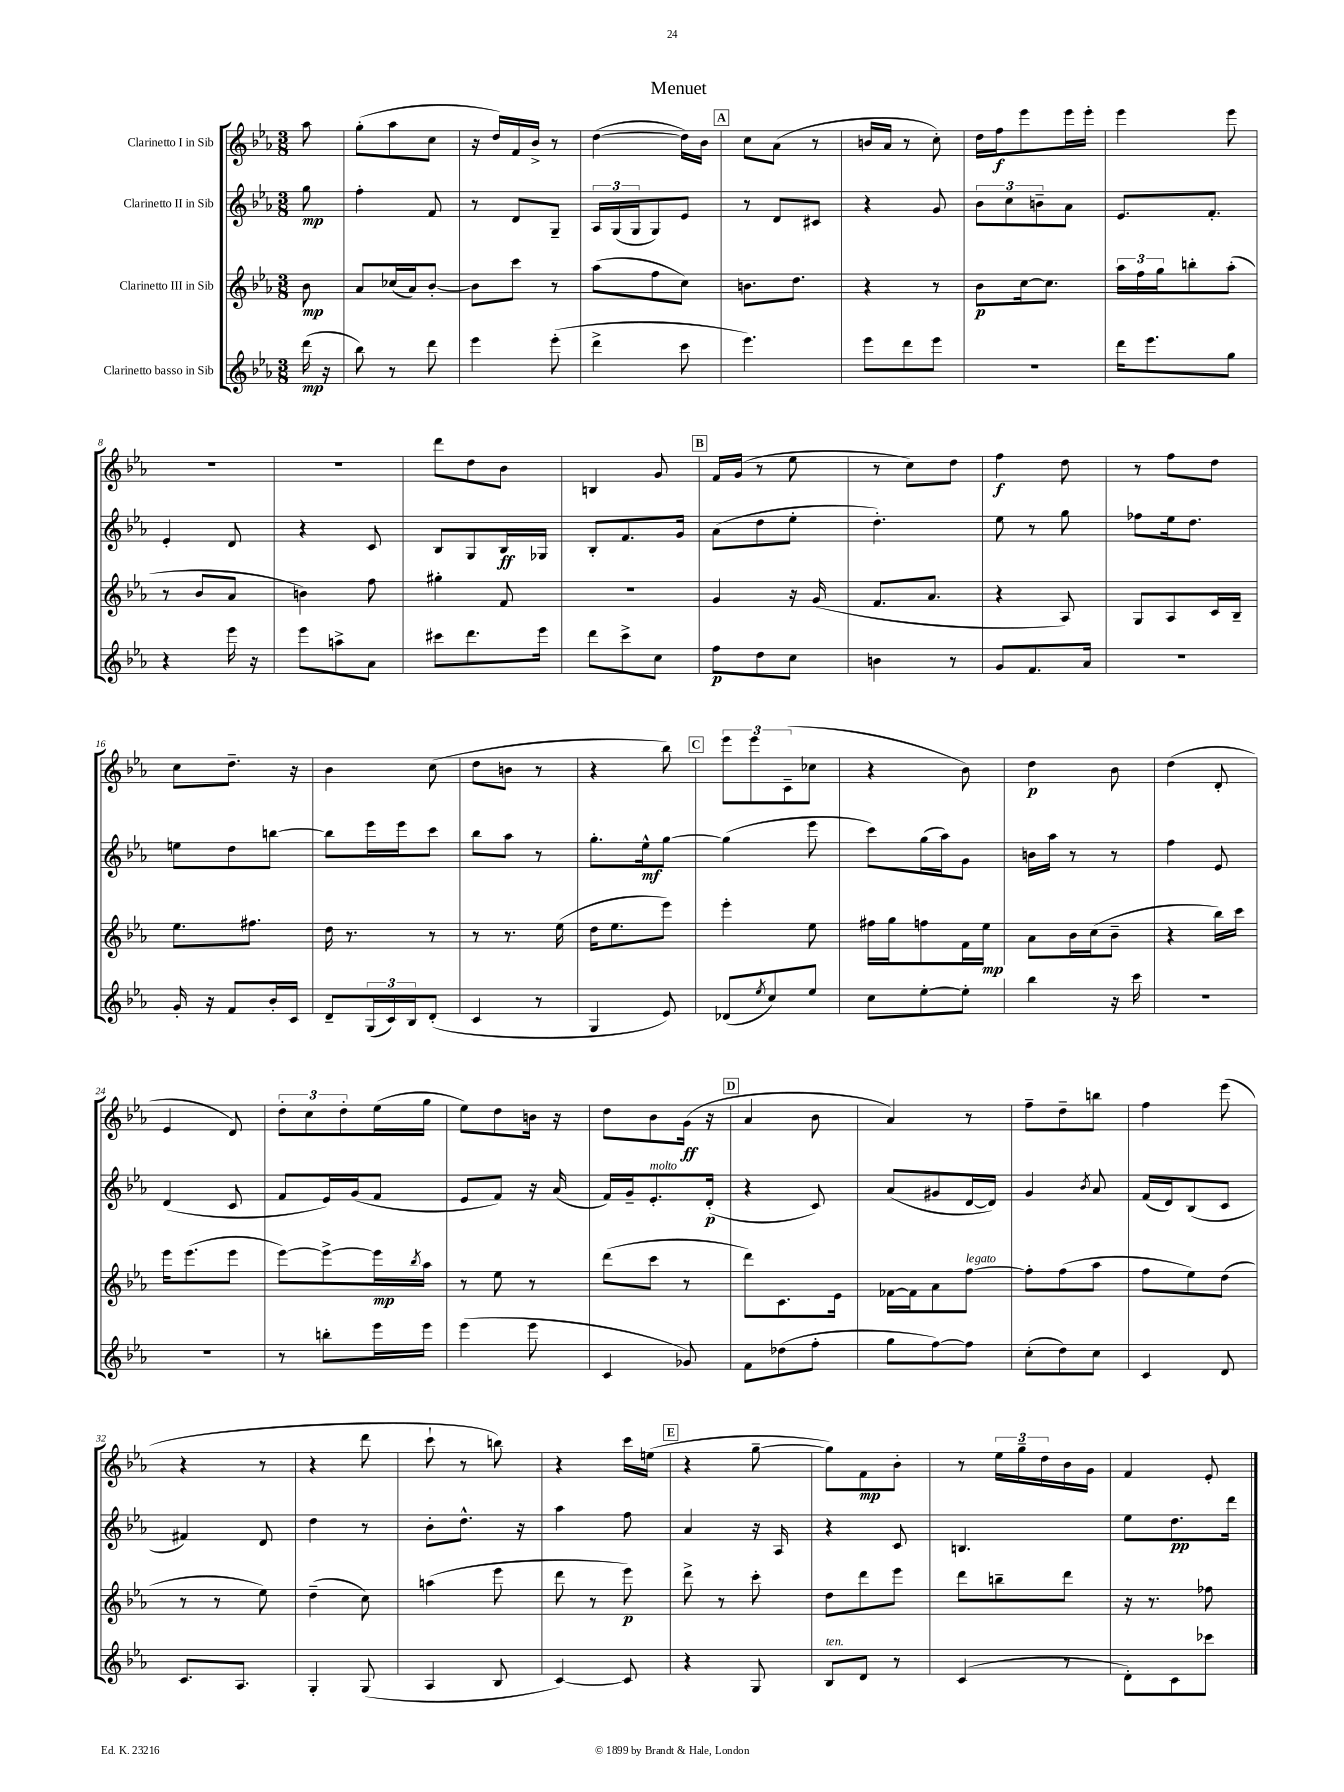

**kern	**dynam	**kern	**dynam	**kern	**dynam	**kern	**dynam
*part4	*part4	*part3	*part3	*part2	*part2	*part1	*part1
*staff4	*staff4	*staff3	*staff3	*staff2	*staff2	*staff1	*staff1
*I"Clarinetto basso in Sib	*	*I"Clarinetto III in Sib	*	*I"Clarinetto II in Sib	*	*I"Clarinetto I in Sib	*
*clefG2	*	*clefG2	*	*clefG2	*	*clefG2	*
*k[b-e-a-]	*	*k[b-e-a-]	*	*k[b-e-a-]	*	*k[b-e-a-]	*
*M3/8	*	*M3/8	*	*M3/8	*	*M3/8	*
=	=	=	=	=	=	=	=
(16ddd\	mp	8b-\	mp	8gg\	mp	8aa-\	.
16r	.	.	.	.	.	.	.
=1	=1	=1	=1	=1	=1	=1	=1
8bb-\)	.	8a-/L	.	4ff'\	.	(8gg'\L	.
8r	.	(16cc-X/L	.	.	.	8aa-\	.
.	.	16a-/J)	.	.	.	.	.
8ddd\	.	[8b-'/J	.	8f/	.	8cc\J	.
=2	=2	=2	=2	=2	=2	=2	=2
4eee-\	.	8b-\L]	.	8r	.	16r	.
.	.	.	.	.	.	16dd/LL)	.
.	.	8ccc\J	.	8d/L	.	16f/	.
.	.	.	.	.	.	16b-^/JJ	.
(8eee-'\	.	8r	.	8G~/J	.	8r	.
=3	=3	=3	=3	=3	=3	=3	=3
4ddd^\	.	(8aa-\L	.	24A-/LL	.	([4dd\	.
.	.	.	.	(24G/	.	.	.
.	.	.	.	24G/J	.	.	.
.	.	8ff\	.	8G/)	.	.	.
8ccc\	.	8cc\J)	.	8e-/J	.	16dd\LL])	.
.	.	.	.	.	.	16b-\JJ	.
!!LO:REH:place=s1:t=A
=4	=4	=4	=4	=4	=4	=4	=4
4.eee-\)	.	8.bn\L	.	8r	.	8cc\L	.
.	.	.	.	8d/L	.	(8a-\J	.
.	.	8.dd\J	.	.	.	.	.
.	.	.	.	8c#X/J	.	8r	.
=5	=5	=5	=5	=5	=5	=5	=5
8eee-\L	.	4r	.	4r	.	16bn/LL	.
.	.	.	.	.	.	16a-/JJ	.
8ddd\	.	.	.	.	.	8r	.
8eee-\J	.	8r	.	8g/	.	8cc'\)	.
=6	=6	=6	=6	=6	=6	=6	=6
4.r	.	8b-\L	p	12b-\L	.	16dd\LL	.
.	.	.	.	.	.	16ff\J	f
.	.	.	.	12cc\	.	.	.
.	.	[16cc\k	.	.	.	8eee-\	.
.	.	.	.	12bn~\	.	.	.
.	.	8.cc\J]	.	.	.	.	.
.	.	.	.	8a-\J	.	16eee-\L	.
.	.	.	.	.	.	16eee-'\JJ	.
=7	=7	=7	=7	=7	=7	=7	=7
16ddd\KL	.	24aa-\LL	.	8.e-/L	.	4eee-\	.
.	.	24ff\	.	.	.	.	.
8.eee-\	.	.	.	.	.	.	.
.	.	24gg\J	.	.	.	.	.
.	.	8bbn'\	.	.	.	.	.
.	.	.	.	8.f'/J	.	.	.
8gg\J	.	(8aa-'\J	.	.	.	8eee-\	.
!!LO:LB:g=z
=8	=8	=8	=8	=8	=8	=8	=8
4r	.	8r	.	4e-'/	.	4.r	.
.	.	8b-/L	.	.	.	.	.
16eee-\	.	8a-/J	.	8d/	.	.	.
16r	.	.	.	.	.	.	.
=9	=9	=9	=9	=9	=9	=9	=9
8eee-\L	.	4bn\)	.	4r	.	4.r	.
8aan^\	.	.	.	.	.	.	.
8a-\J	.	8ff\	.	8c/	.	.	.
=10	=10	=10	=10	=10	=10	=10	=10
8ccc#X\L	.	4gg#X'\	.	8B-/L	.	8ddd\L	.
8.ddd\	.	.	.	8G/	.	8dd\	.
.	.	8f/	.	16B-/L	ff	8b-\J	.
16eee-\Jk	.	.	.	16G-X/JJ	.	.	.
=11	=11	=11	=11	=11	=11	=11	=11
8ddd\L	.	4.r	.	8B-'/L	.	4Bn/	.
8ccc^\	.	.	.	8.f/	.	.	.
8cc\J	.	.	.	.	.	8g/	.
.	.	.	.	16g/Jk	.	.	.
!!LO:REH:place=s1:t=B
=12	=12	=12	=12	=12	=12	=12	=12
8ff\L	p	4g/	.	(8a-\L	.	16f/LL	.
.	.	.	.	.	.	(16g/JJ	.
8dd\	.	.	.	8dd\	.	8r	.
8cc\J	.	16r	.	8ee-'\J	.	8ee-\	.
.	.	(16g/	.	.	.	.	.
=13	=13	=13	=13	=13	=13	=13	=13
4bn\	.	8.f/L	.	4.dd'\)	.	8r	.
.	.	.	.	.	.	8cc\L)	.
.	.	8.a-/J	.	.	.	.	.
8r	.	.	.	.	.	8dd\J	.
=14	=14	=14	=14	=14	=14	=14	=14
8g/L	.	4r	.	8ee-\	.	4ff\	f
8.f/	.	.	.	8r	.	.	.
.	.	8A-/)	.	8gg\	.	8dd\	.
16a-/Jk	.	.	.	.	.	.	.
=15	=15	=15	=15	=15	=15	=15	=15
4.r	.	8G/L	.	8ff-X\L	.	8r	.
.	.	8A-/	.	16ee-\k	.	8ff\L	.
.	.	.	.	8.dd\J	.	.	.
.	.	16c/L	.	.	.	8dd\J	.
.	.	16B-~/JJ	.	.	.	.	.
!!LO:LB:g=z
=16	=16	=16	=16	=16	=16	=16	=16
16g'/	.	8.ee-\L	.	8een\L	.	8cc\L	.
16r	.	.	.	.	.	.	.
8f/L	.	.	.	8dd\	.	8.dd~\J	.
.	.	8.ff#X\J	.	.	.	.	.
16b-'/L	.	.	.	[8bbn\J	.	.	.
16c/JJ	.	.	.	.	.	16r	.
=17	=17	=17	=17	=17	=17	=17	=17
8d~/L	.	16dd\	.	8bb\L]	.	4b-\	.
.	.	8.r	.	.	.	.	.
(24G/L	.	.	.	16eee-\L	.	.	.
24c/)	.	.	.	.	.	.	.
.	.	.	.	16eee-\J	.	.	.
24B-/J	.	.	.	.	.	.	.
(8d'/J	.	8r	.	8ccc\J	.	(8cc\	.
=18	=18	=18	=18	=18	=18	=18	=18
4c/	.	8r	.	8bb-\L	.	8dd\L	.
.	.	8.r	.	8aa-\J	.	8bn\J	.
8r	.	.	.	8r	.	8r	.
.	.	(16ee-\	.	.	.	.	.
=19	=19	=19	=19	=19	=19	=19	=19
4G/	.	16dd\KL	.	8.gg'\L	.	4r	.
.	.	8.ee-\	.	.	.	.	.
.	.	.	.	16ee-^^\k	mf	.	.
8e-/)	.	8eee-\J)	.	[8gg\J	.	8bb-\)	.
!!LO:REH:place=s1:t=C
=20	=20	=20	=20	=20	=20	=20	=20
(8d-X/L	.	4eee-'\	.	(4gg\]	.	12eee-\L	.
.	.	.	.	.	.	12eee-\	.
8qee-/	.	.	.	.	.	.	.
8cc/)	.	.	.	.	.	.	.
.	.	.	.	.	.	(12c~\	.
8ee-/J	.	8ee-\	.	8eee-\	.	8cc-X\J	.
=21	=21	=21	=21	=21	=21	=21	=21
8cc\L	.	16ff#X\LL	.	8ccc\L)	.	4r	.
.	.	16gg\J	.	.	.	.	.
[8ee-'\	.	8ffn\	.	(16gg\L	.	.	.
.	.	.	.	16aa-\J)	.	.	.
8ee-'\J]	.	16f\L	.	8g\J	.	8b-\)	.
.	.	16ee-\JJ	mp	.	.	.	.
=22	=22	=22	=22	=22	=22	=22	=22
4bb-\	.	8a-\L	.	16bn\LL	.	4dd\	p
.	.	.	.	16aa-\JJ	.	.	.
.	.	16b-\L	.	8r	.	.	.
.	.	(16cc\J	.	.	.	.	.
16r	.	8b-~\J	.	8r	.	8b-\	.
16ccc\	.	.	.	.	.	.	.
=23	=23	=23	=23	=23	=23	=23	=23
4.r	.	4r	.	4ff\	.	(4dd\	.
.	.	16bb-\LL)	.	8e-/	.	8d'/	.
.	.	16ccc\JJ	.	.	.	.	.
!!LO:LB:g=z
=24	=24	=24	=24	=24	=24	=24	=24
4.r	.	16eee-\KL	.	(4d/	.	4e-/	.
.	.	(8.eee-\	.	.	.	.	.
.	.	8eee-\J	.	8c/	.	8d/)	.
=25	=25	=25	=25	=25	=25	=25	=25
8r	.	[8eee-\L)	.	8f/L	.	12dd'\L	.
.	.	.	.	.	.	12cc\	.
8bbn'\L	.	8eee-^\_	.	16e-/L)	.	.	.
.	.	.	.	.	.	12dd'\	.
.	.	.	.	(16g/J	.	.	.
16eee-\L	.	16eee-\L]	mp	8f/J	.	(16ee-\L	.
.	.	8qbb-/	.	.	.	.	.
16eee-\JJ	.	16aa-\JJ	.	.	.	16gg\JJ	.
=26	=26	=26	=26	=26	=26	=26	=26
(4eee-\	.	8r	.	8e-/L	.	8ee-\L)	.
.	.	8ee-\	.	8f/J)	.	8dd\	.
8eee-\	.	8r	.	16r	.	16bn\Jk	.
.	.	.	.	(16a-/	.	16r	.
=27	=27	=27	=27	=27	=27	=27	=27
4c/	.	(8ddd\L	.	16f/LL)	.	8dd\L	.
.	.	.	.	16g~/J	.	.	.
!	!	!	!	!LO:TX:a:i:t=molto	!	!	!
.	.	8ccc\J	.	8.e-'/	.	8b-\	.
8g-X/)	.	8r	.	.	.	(16g\Jk	ff
.	.	.	.	(16d'/Jk	p	16r	.
!!LO:REH:place=s1:t=D
=28	=28	=28	=28	=28	=28	=28	=28
8f\L	.	8ddd\L)	.	4r	.	4a-/	.
(8dd-X\	.	8.c\	.	.	.	.	.
8ff'\J	.	.	.	8c/)	.	8b-\	.
.	.	16e-\Jk	.	.	.	.	.
=29	=29	=29	=29	=29	=29	=29	=29
8gg\L	.	[16f-X\LL	.	(8a-/L	.	4a-/)	.
.	.	16f-\J]	.	.	.	.	.
[8ff\)	.	8a-\	.	8g#X/	.	.	.
!	!	!LO:TX:a:i:t=legato	!	!	!	!	!
8ff\J]	.	[8ff\J	.	[16d/L	.	8r	.
.	.	.	.	16d/JJ])	.	.	.
=30	=30	=30	=30	=30	=30	=30	=30
(8cc'\L	.	8ff'\L]	.	4g/	.	8ff~\L	.
8dd\)	.	(8ff\	.	.	.	8dd~\	.
.	.	.	.	8qb-/	.	.	.
8cc\J	.	8aa-\J	.	8a-/	.	8bbn\J	.
=31	=31	=31	=31	=31	=31	=31	=31
4c/	.	8ff\L	.	(16f/LL	.	4ff\	.
.	.	.	.	16d/J)	.	.	.
.	.	8ee-\)	.	(8B-/	.	.	.
8d/	.	(8dd\J	.	8c/J	.	(8eee-\	.
!!LO:LB:g=z
=32	=32	=32	=32	=32	=32	=32	=32
8.c/L	.	8r	.	4f#X/)	.	4r	.
.	.	8r	.	.	.	.	.
8.A-/J	.	.	.	.	.	.	.
.	.	8ee-\)	.	8d/	.	8r	.
=33	=33	=33	=33	=33	=33	=33	=33
4G'/	.	(4dd~\	.	4dd\	.	4r	.
(8G/	.	8cc\)	.	8r	.	8ddd\	.
=34	=34	=34	=34	=34	=34	=34	=34
4A-/	.	(4aan\	.	8b-'\L	.	8ccc`\	.
.	.	.	.	8.dd^^\J	.	8r	.
8B-/	.	8eee-\	.	.	.	8bbn\)	.
.	.	.	.	16r	.	.	.
=35	=35	=35	=35	=35	=35	=35	=35
[4c/)	.	8ddd\	.	4aa-\	.	4r	.
.	.	8r	.	.	.	.	.
8c/]	.	8eee-\)	p	8ff\	.	16ccc\LL	.
.	.	.	.	.	.	(16een\JJ	.
!!LO:REH:place=s1:t=E
=36	=36	=36	=36	=36	=36	=36	=36
4r	.	8ddd^\	.	4a-/	.	4r	.
.	.	8r	.	.	.	.	.
8G/	.	8ccc'\	.	16r	.	[8gg~\	.
.	.	.	.	16A-/	.	.	.
=37	=37	=37	=37	=37	=37	=37	=37
!LO:TX:a:i:t=ten.	!	!	!	!	!	!	!
8B-/L	.	8dd\L	.	4r	.	8gg\L])	.
8d/J	.	8ddd\	.	.	.	8f\	mp
8r	.	8eee-\J	.	8c/	.	8b-'\J	.
=38	=38	=38	=38	=38	=38	=38	=38
(4c/	.	8ddd\L	.	4.Bn/	.	8r	.
.	.	8bbn~\	.	.	.	24ee-\LL	.
.	.	.	.	.	.	24gg~\	.
.	.	.	.	.	.	24dd\	.
8r	.	8ddd\J	.	.	.	16b-\	.
.	.	.	.	.	.	16g\JJ	.
=39	=39	=39	=39	=39	=39	=39	=39
8d'\L)	.	16r	.	8ee-\L	.	4f/	.
.	.	8.r	.	.	.	.	.
8c\	.	.	.	8.dd\	pp	.	.
8ccc-X\J	.	8ff-X\	.	.	.	8e-'/	.
.	.	.	.	16ddd\Jk	.	.	.
==	==	==	==	==	==	==	==
*-	*-	*-	*-	*-	*-	*-	*-
